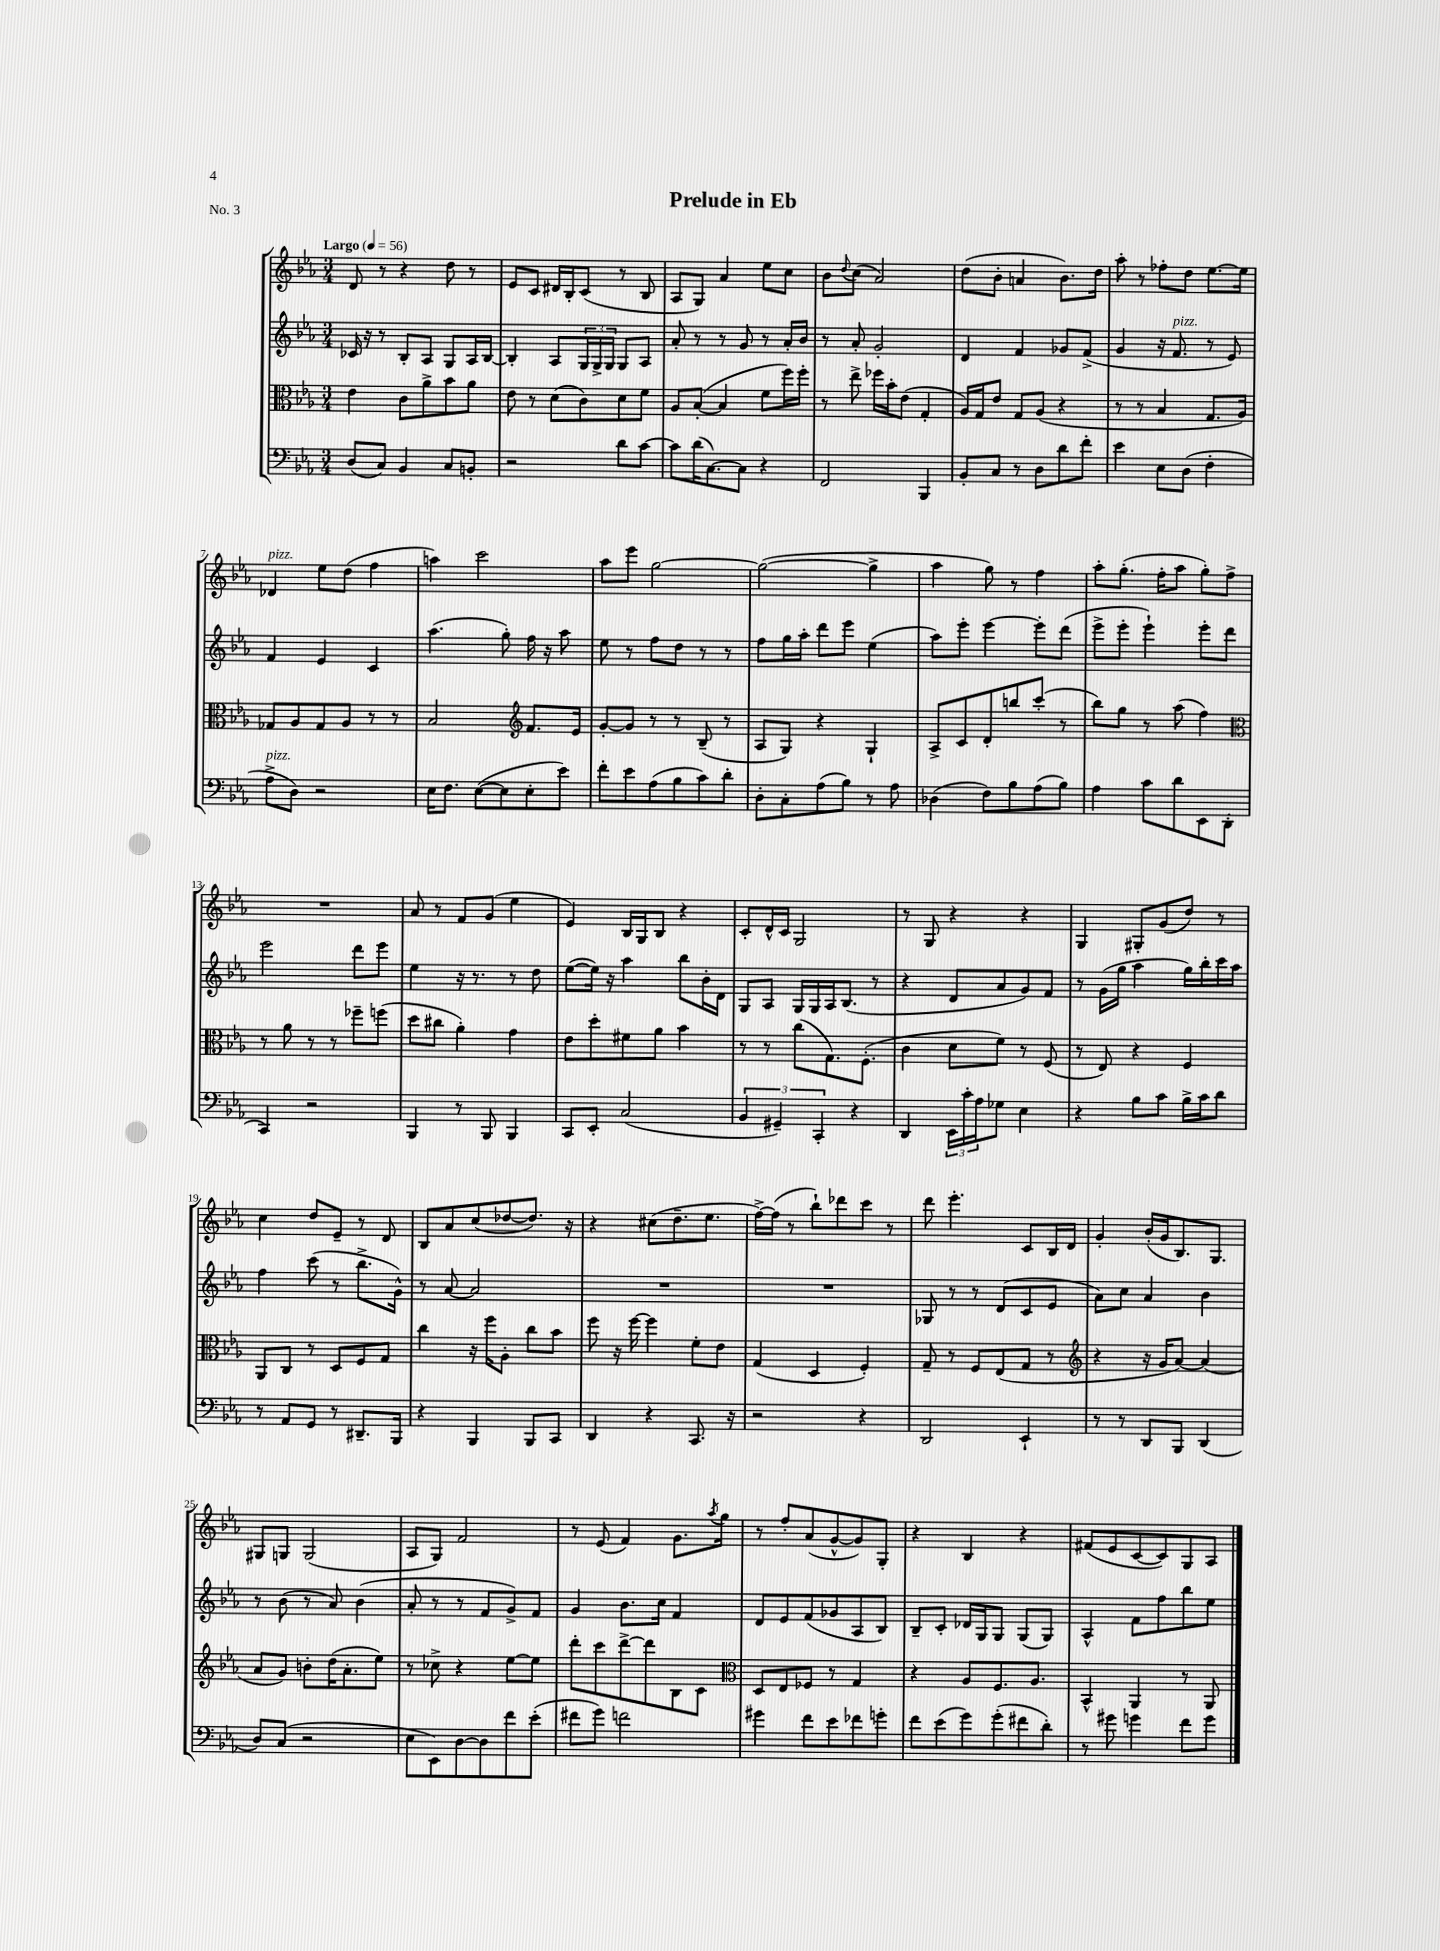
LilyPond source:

\header { title = "Prelude in Eb" piece = "No. 3" }
<<
\new StaffGroup <<
\new Staff = "s0" {
    \clef treble \key ees \major \numericTimeSignature \time 3/4 \tempo "Largo" 4 = 56
    d'8 r8 r4 d''8 r8 |
    ees'8 c'8 dis'16 bes16-. c'8( r8 bes8 |
    aes8 g8) aes'4 ees''8 c''8 |
    bes'8 \appoggiatura { d''8 } c''8( aes'2) |
    d''8( bes'8-. a'4 bes'8.) d''16 |
    aes''8-. r8 fes''8-. d''8 ees''8.~ ees''16 |
    des'4^\markup { \italic "pizz." } ees''8 d''8( f''4 |
    a''4) c'''2 |
    aes''8 ees'''8 g''2~ |
    g''2~( g''4-> |
    aes''4 g''8) r8 f''4 |
    aes''8-. g''8.-.( f''16-. aes''8 g''8-.) f''8-> |
    R2. |
    aes'8 r8 f'8 g'8( ees''4 |
    ees'4) bes16 g16 bes8 r4 |
    c'8-. d'16-^ c'16 g2 |
    r8 g8 r4 r4 |
    g4 gis8-. g'8( d''8) r8 |
    c''4 d''8 ees'8-- r8 d'8 |
    bes8 aes'8 c''8( des''8~ des''8.) r16 |
    r4 cis''8( d''8.-- ees''8. |
    f''16~->) f''16( r8 bes''8-!) des'''8 c'''8 r8 |
    d'''8 ees'''4.-. c'8 bes16 d'16 |
    g'4-. bes'16-.( g'16 bes8.) g8. |
    gis8 g8 g2( |
    aes8 g8) f'2 |
    r8 ees'8( f'4) g'8. \acciaccatura { aes''8 } g''16 |
    r8 f''8-. aes'8( g'8~-^ g'8) g8-. |
    r4 bes4 r4 |
    fis'8( ees'8 c'8~ c'8) g8 aes8 \bar "|." |
}
\new Staff = "s1" {
    \clef treble \key ees \major \numericTimeSignature \time 3/4
    ces'16 r16 r8 bes8-. aes8 g8 aes16 bes16~ |
    bes4-. aes8 \tuplet 3/2 { g16 g16-> g16 } g8 aes8 |
    aes'8-. r8 r8 g'8 r8 aes'16-. bes'16 |
    r8 aes'8-. g'2-. |
    d'4 f'4 ges'8 f'8->( |
    g'4 r16 f'8.^\markup { \italic "pizz." } r8 ees'8) |
    f'4 ees'4 c'4 |
    aes''4.( g''8-.) f''16 r16 aes''8 |
    ees''8 r8 f''8 d''8 r8 r8 |
    f''8 g''16 aes''16-. d'''8 ees'''8 ees''4( |
    aes''8) ees'''8-. ees'''4~ ees'''8-. d'''8( |
    ees'''8-> ees'''8-. ees'''4-!) ees'''8-. d'''8 |
    ees'''2 d'''8 ees'''8 |
    ees''4 r16 r8. r8 d''8 |
    ees''8~( ees''16) r16 aes''4 bes''8 bes'16-. d'16 |
    g8 aes8 g16 g16 aes16 bes8.( r8 |
    r4 d'8 aes'8 g'8) f'8 |
    r8 g'16( g''16 aes''4 g''16) bes''16-. c'''16 aes''16 |
    f''4 c'''8( r8 bes''8.-> g'16-^) |
    r8 aes'8~ aes'2 |
    R2. |
    R2. |
    ges8 r8 r8 d'8( c'8 ees'8 |
    aes'8) c''8 aes'4 bes'4 |
    r8 bes'8( r8 aes'8) bes'4( |
    aes'8-. r8 r8 f'8 g'8->) f'8 |
    g'4 bes'8. c''16 f'4 |
    d'8 ees'8 f'8( ges'8 aes8 bes8) |
    bes8-- c'8-. des'16 g16 g8 g8( g8) |
    aes4-^ f'8 f''8 bes''8 ees''8 \bar "|." |
}
\new Staff = "s2" {
    \clef alto \key ees \major \numericTimeSignature \time 3/4
    ees'4 c'8 aes'8-> bes'8 aes'8 |
    ees'8 r8 d'8( c'8) d'8 f'8 |
    aes8 bes8~-.( bes4 f'8 f''16) f''16-. |
    r8 ees''8-> fes''16 bes'16-. ees'8( g4-. |
    aes16) g16 ees'8 g8 aes8( r4 |
    r8 r8 bes4 g8. aes16) |
    ges8 aes8 ges8 aes8 r8 r8 |
    bes2 \clef treble f'8. ees'16 |
    g'8~-. g'8 r8 r8 bes8--( r8 |
    aes8 g8) r4 g4-! |
    aes8-> c'8 d'8-. b''8 c'''8-.( r8 |
    bes''8) g''8 r8 aes''8( f''4) |
    \clef alto r8 aes'8 r8 r8 fes''8-- f''8( |
    d''8 cis''8 aes'4-.) g'4 |
    ees'8 d''8-. fis'8 aes'8 bes'4 |
    r8 r8 c''8( g8.) f8.-.( |
    c'4 d'8 f'8) r8 f8( |
    r8 ees8) r4 f4 |
    aes,8 c8 r8 d8 f8 g8 |
    c''4 r16 f''16 aes8-. c''8 bes'8 |
    f''8 r16 f''16~ f''4 f'8-. ees'8 |
    g4( d4 f4-.) |
    g8-- r8 f8 ees8( g8 r8 |
    \clef treble r4 r16 g'16 aes'8~) aes'4( |
    aes'8 g'8) b'8-. d''16( aes'8.-. ees''8) |
    r8 ces''8-> r4 ees''8~ ees''8 |
    d'''8-. c'''8 d'''8~-> d'''8 bes8 c'8 |
    \clef alto d8 ees8 fes8 r8 g4 |
    r4 aes8 f8. aes8. |
    bes,4-^ aes,4 r8 aes,8 \bar "|." |
}
\new Staff = "s3" {
    \clef bass \key ees \major \numericTimeSignature \time 3/4
    d8( c8) bes,4 c8 b,8-. |
    r2 d'8 c'8~ |
    c'8 d'16( c8.~) c8 r4 |
    f,2 bes,,4 |
    bes,8-. c8 r8 d8 d'8 f'8-. |
    ees'4 ees8 d8( f4-. |
    aes8->^\markup { \italic "pizz." } d8) r2 |
    ees16 f8. ees8~( ees8 ees8-. ees'8) |
    f'8-. ees'8 aes8( bes8 c'8) d'8-. |
    d8-. c8-. aes8( bes8) r8 aes8 |
    des4( f8) bes8 aes8( bes8) |
    aes4 c'8 d'8 ees,8 d,8-.( |
    c,4) r2 |
    bes,,4 r8 bes,,8 bes,,4 |
    c,8 ees,8-. c2( |
    \tuplet 3/2 { bes,4 gis,4--) c,4-. } r4 |
    d,4 \tuplet 3/2 { ees,16 c'16-. aes16 } ges8 ees4 |
    r4 bes8 c'8 bes16-> c'16 d'8 |
    r8 aes,8 g,8 r8 dis,8.-- bes,,16 |
    r4 bes,,4 bes,,8 c,8 |
    d,4 r4 c,8. r16 |
    r2 r4 |
    d,2 ees,4-! |
    r8 r8 d,8 bes,,8 d,4( |
    d8) c8( r2 |
    ees8 ees,8) d8~ d8 f'8 ees'8-.( |
    fis'8 g'8) f'2 |
    gis'4 f'8 ees'8 fes'8 g'8-. |
    f'8 ees'8( g'8) g'8-.( fis'8 d'8-.) |
    r8 gis'8 g'4 f'8 g'8 \bar "|." |
}
>>
>>
